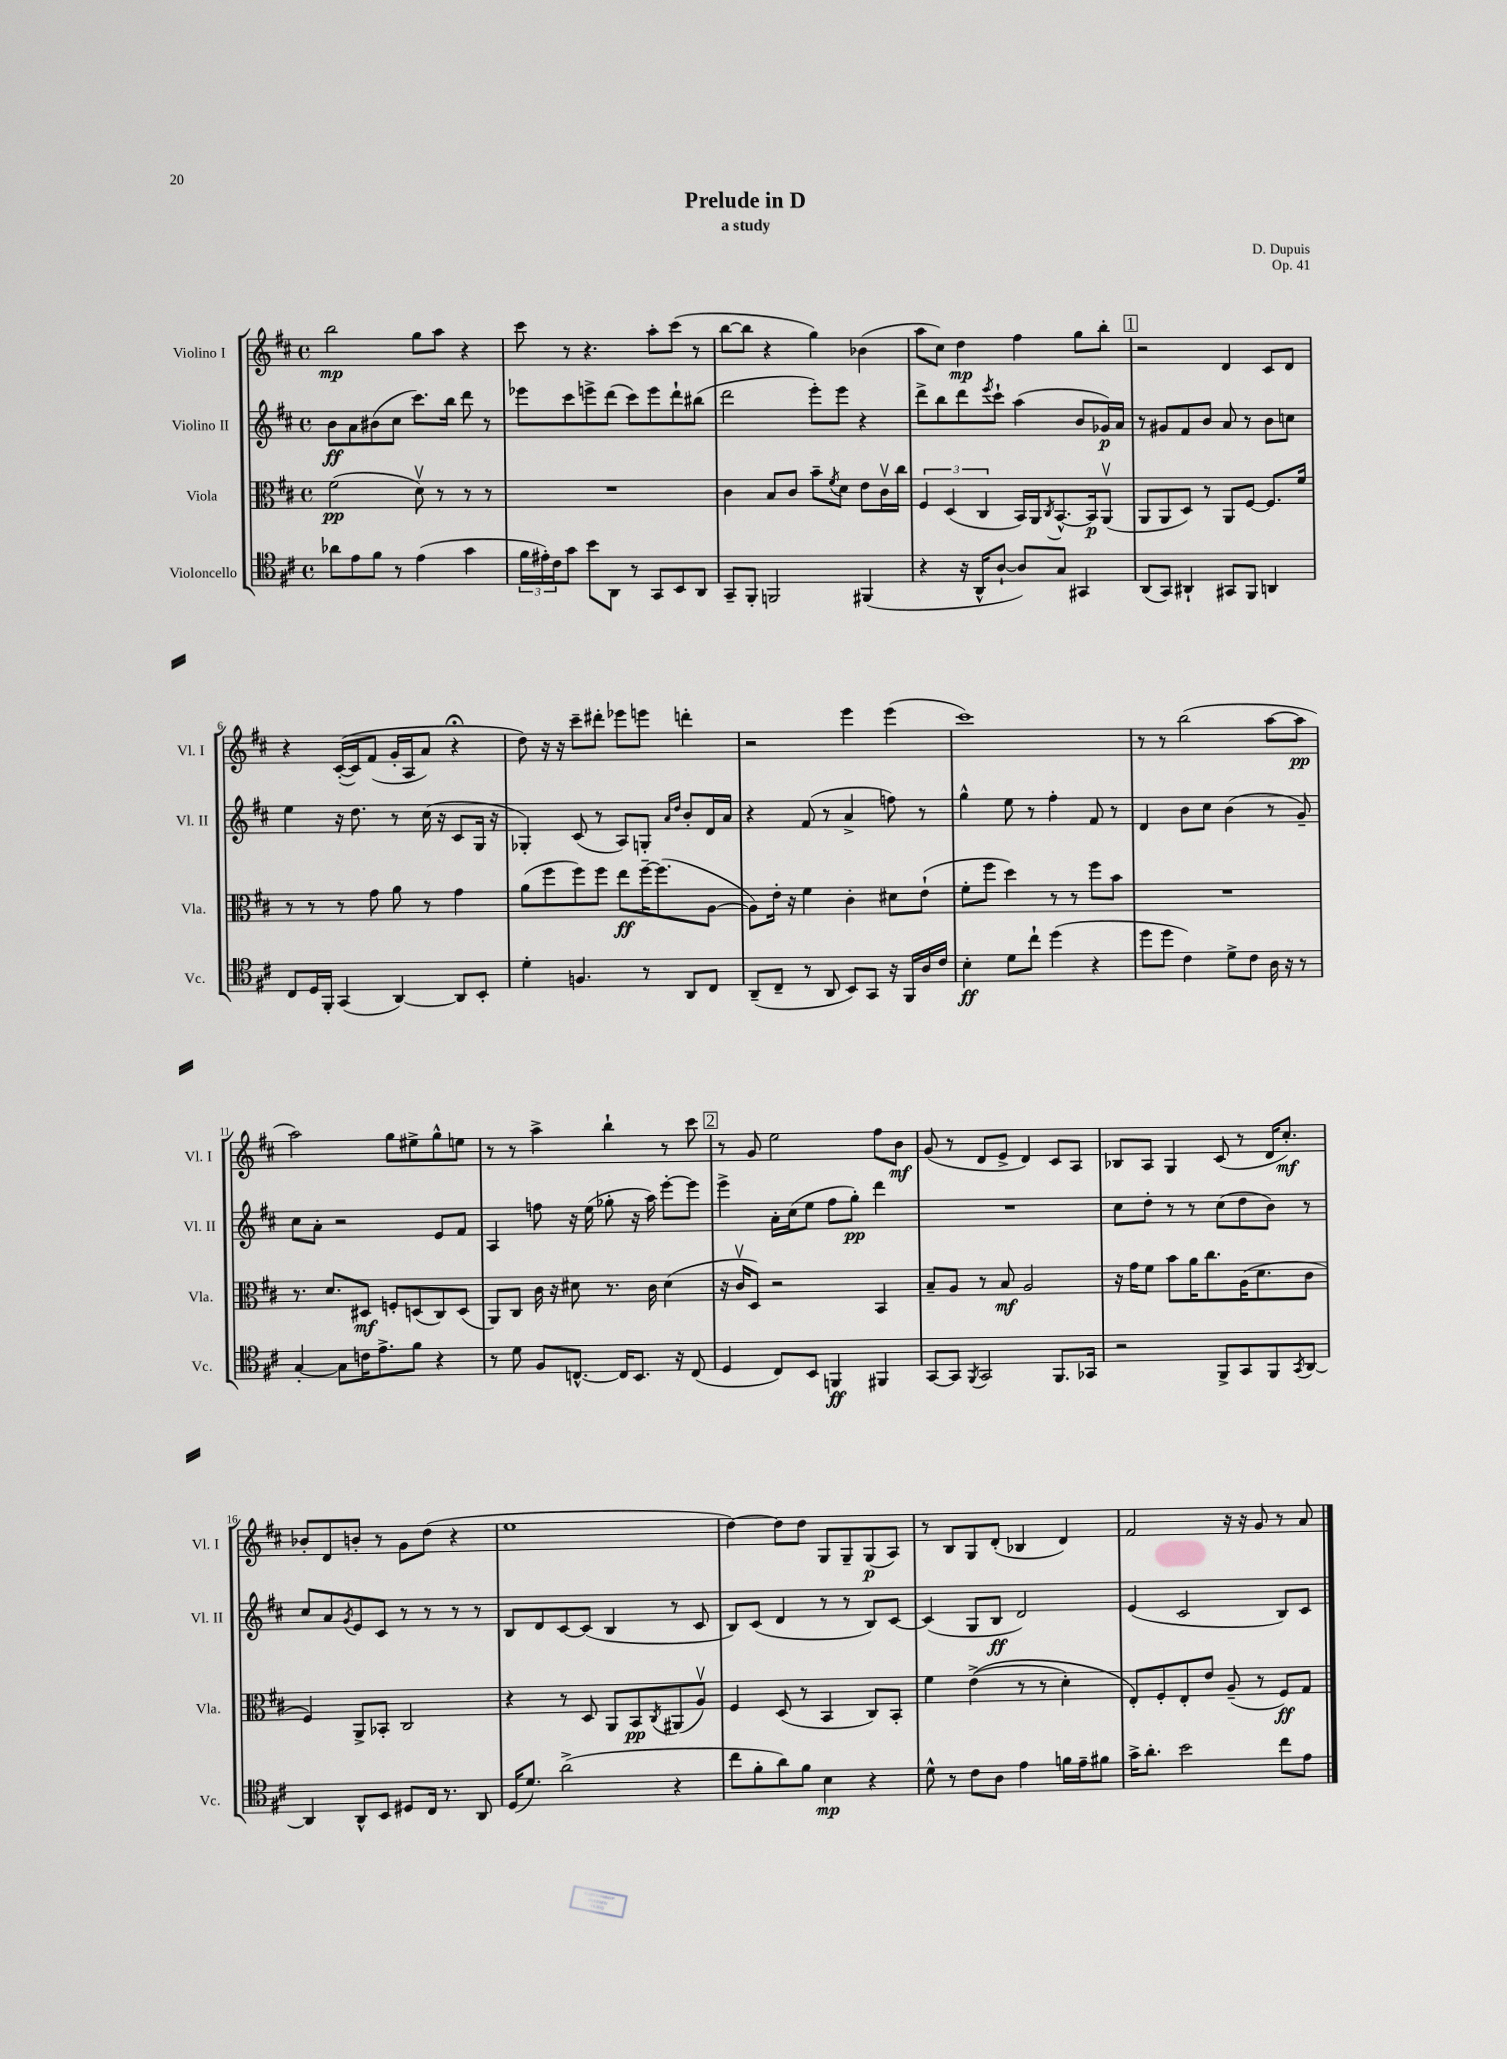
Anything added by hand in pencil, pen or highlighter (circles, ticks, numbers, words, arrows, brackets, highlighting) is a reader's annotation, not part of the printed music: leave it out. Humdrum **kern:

**kern	**dynam	**kern	**dynam	**kern	**dynam	**kern	**dynam
*part4	*part4	*part3	*part3	*part2	*part2	*part1	*part1
*staff4	*staff4	*staff3	*staff3	*staff2	*staff2	*staff1	*staff1
*I"Violoncello	*	*I"Viola	*	*I"Violino II	*	*I"Violino I	*
*I'Vc.	*	*I'Vla.	*	*I'Vl. II	*	*I'Vl. I	*
*clefC4	*	*clefC3	*	*clefG2	*	*clefG2	*
*k[f#c#]	*	*k[f#c#]	*	*k[f#c#]	*	*k[f#c#]	*
*M4/4	*	*M4/4	*	*M4/4	*	*M4/4	*
*met(c)	*	*met(c)	*	*met(c)	*	*met(c)	*
=1	=1	=1	=1	=1	=1	=1	=1
8a-X\L	.	(2f#\	pp	8b\L	ff	2bb\	mp
8e\	.	.	.	8a\	.	.	.
8f#\J	.	.	.	(8b#X\	.	.	.
8r	.	.	.	8cc#\J	.	.	.
(4e\	.	8dv\)	.	8.ccc#\L)	.	8gg\L	.
.	.	8r	.	.	.	8aa\J	.
.	.	.	.	16bb\Jk	.	.	.
4g\	.	8r	.	8ddd\	.	4r	.
.	.	8r	.	8r	.	.	.
=2	=2	=2	=2	=2	=2	=2	=2
24f#\LL	.	1r	.	8eee-X\L	.	8ccc#\	.
24e#X'\)	.	.	.	.	.	.	.
24c#\J	.	.	.	.	.	.	.
8g\J	.	.	.	8ccc#\	.	8r	.
8b\L	.	.	.	8eeen^\	.	4.r	.
8AA\J	.	.	.	(8ddd\J	.	.	.
8r	.	.	.	8ccc#\L)	.	.	.
8GG/L	.	.	.	8eee\	.	8aa'\L	.
8BB/	.	.	.	8ddd`\	.	(8ccc#\J	.
8AA/J	.	.	.	(8bb#X\J	.	8r	.
=3	=3	=3	=3	=3	=3	=3	=3
8GG~/L	.	4c#\	.	2ddd\	.	[8bb\L	.
8FF#'/J	.	.	.	.	.	8bb\J]	.
2FFn/	.	8B/L	.	.	.	4r	.
.	.	8c#/J	.	.	.	.	.
.	.	8b~\L	.	8eee'\L)	.	4gg\)	.
.	.	8qf#/	.	.	.	.	.
.	.	8d\J	.	8eee\J	.	.	.
(4FF#X/	.	8e\L	.	4r	.	(4b-X\	.
.	.	16c#v\L	.	.	.	.	.
.	.	16cc#\JJ	.	.	.	.	.
=4	=4	=4	=4	=4	=4	=4	=4
4r	.	6F#/	.	8ddd^\L	.	8aa\L	.
.	.	.	.	8bb\	.	8cc#\J)	.
.	.	(6D/	.	.	.	.	.
16r	.	.	.	8ddd\	.	4dd\	mp
16AA^^/KL	.	.	.	.	.	.	.
.	.	6C#/	.	.	.	.	.
.	.	.	.	8qeee/	.	.	.
[8A`/J	.	.	.	8ccc#`\J	.	.	.
8A/L])	.	16BB/LL)	.	(4aa\	.	4ff#\	.
.	.	16AA/J	.	.	.	.	.
.	.	8qC#/	.	.	.	.	.
8G/J	.	[8.BB^^/	.	.	.	.	.
4GG#X/	.	.	.	8b/L	.	8gg\L	.
.	.	16BB/k]	p	.	.	.	.
.	.	(8AAv/J	.	16g-X/L)	p	8bb'\J	.
.	.	.	.	16a/JJ	.	.	.
!!LO:REH:place=s1:t=1
=5	=5	=5	=5	=5	=5	=5	=5
(8AA/L	.	8AA/L	.	8r	.	2r	.
8GG/J)	.	8AA/	.	8g#X/L	.	.	.
4AA#X`/	.	8D/J)	.	8f#/	.	.	.
.	.	8r	.	8b/J	.	.	.
8GG#X/L	.	8AA/L	.	8a/	.	4d/	.
8FF#/J	.	[8F#/J	.	8r	.	.	.
4AAn/	.	8.F#/L]	.	8b\L	.	8c#/L	.
.	.	.	.	8ccn\J	.	8d/J	.
.	.	16f#/Jk	.	.	.	.	.
!!LO:LB:g=z
=6	=6	=6	=6	=6	=6	=6	=6
8C#/L	.	8r	.	4ee\	.	4r	.
16D/L	.	8r	.	.	.	.	.
16FF#'/JJ	.	.	.	.	.	.	.
(4GG/	.	8r	.	16r	.	(([16c#'/LL	.
.	.	.	.	8.dd\	.	16c#/J])	.
.	.	8g\	.	.	.	(8f#/J	.
[4AA/)	.	8a\	.	8r	.	16g'/LL	.
.	.	.	.	.	.	16A/J	.
.	.	8r	.	(16cc#\	.	8a/J)	.
.	.	.	.	16r	.	.	.
8AA/L]	.	4g\	.	8c#/L	.	4r;<	.
8BB'/J	.	.	.	16G/Jk	.	.	.
.	.	.	.	16r	.	.	.
=7	=7	=7	=7	=7	=7	=7	=7
4d'\	.	(8a\L	.	4G-X'/)	.	8dd\)	.
.	.	8ff#\	.	.	.	16r	.
.	.	.	.	.	.	16r	.
4.Fn/	.	8ff#\)	.	(8c#/	.	8ccc#~\L	.
.	.	8ff#\J	.	8r	.	8ddd#X'\J	.
.	.	8ee\L	ff	8A/L)	.	8eee-X\L	.
8r	.	[16ff#~\K	.	8Gn'/J	.	8eeen\J	.
.	.	(8.ff#\]	.	.	.	.	.
.	.	.	.	16qqa/LL	.	.	.
.	.	.	.	16qqdd/JJ	.	.	.
8AA/L	.	.	.	8b'/L	.	4dddn'\	.
8C#/J	.	[8A\J	.	16d/L	.	.	.
.	.	.	.	16a/JJ	.	.	.
=8	=8	=8	=8	=8	=8	=8	=8
(8AA~/L	.	8A\L])	.	4r	.	2r	.
8C#~/J	.	16e'\Jk	.	.	.	.	.
.	.	16r	.	.	.	.	.
8r	.	4f#\	.	(8f#/	.	.	.
8AA/	.	.	.	8r	.	.	.
8BB/L)	.	4c#'\	.	4a^/	.	4eee\	.
8GG/J	.	.	.	.	.	.	.
16r	.	8d#X\L	.	8ffn\)	.	(4eee\	.
16FF#/LL	.	.	.	.	.	.	.
16A/	.	(8e`\J	.	8r	.	.	.
16c#/JJ	.	.	.	.	.	.	.
=9	=9	=9	=9	=9	=9	=9	=9
4B'\	ff	8f#'\L	.	4gg^^\	.	1ccc#)	.
.	.	8ff#\J	.	.	.	.	.
8d\L	.	4dd\)	.	8ee\	.	.	.
8cc#`\J	.	.	.	8r	.	.	.
(4dd\	.	8r	.	4ff#'\	.	.	.
.	.	8r	.	.	.	.	.
4r	.	8ff#\L	.	8f#/	.	.	.
.	.	8b\J	.	8r	.	.	.
=10	=10	=10	=10	=10	=10	=10	=10
8dd\L	.	1r	.	4d/	.	8r	.
8dd\J	.	.	.	.	.	8r	.
4c#\)	.	.	.	8b\L	.	(2bb\	.
.	.	.	.	8cc#\J	.	.	.
8d^\L	.	.	.	(4b\	.	.	.
8c#\J	.	.	.	.	.	.	.
16A\	.	.	.	8r	.	[8aa\L	.
16r	.	.	.	.	.	.	.
8r	.	.	.	8g~/)	.	8aa\J]	pp
!!LO:LB:g=z
=11	=11	=11	=11	=11	=11	=11	=11
[4G'/	.	8.r	.	8cc#\L	.	2aa\)	.
.	.	.	.	8a'\J	.	.	.
.	.	8.d/L	.	.	.	.	.
8G\L]	.	.	.	2r	.	.	.
16cn\K	.	8D#X/J	mf	.	.	.	.
8.e^\	.	.	.	.	.	.	.
.	.	8Fn'/L	.	.	.	8gg\L	.
8f#\J	.	(8Dn/	.	.	.	8ee#X^\	.
4r	.	8C#/)	.	8e/L	.	8gg^^\	.
.	.	(8D/J	.	8f#/J	.	8een\J	.
=12	=12	=12	=12	=12	=12	=12	=12
8r	.	8AA/L)	.	4A/	.	8r	.
8d\	.	8C#/J	.	.	.	8r	.
8F#/L	.	16c#\	.	8ffn\	.	4aa^\	.
.	.	16r	.	.	.	.	.
[8.Cn^^/J	.	8d#X\	.	16r	.	.	.
.	.	.	.	(16ee\	.	.	.
.	.	8.r	.	8gg-X'\	.	4bb`\	.
16C/KL]	.	.	.	.	.	.	.
8.BB/J	.	.	.	16r	.	.	.
.	.	16c#\	.	16aa\)	.	.	.
.	.	(4d#\	.	[8eee'\L	.	8r	.
16r	.	.	.	.	.	.	.
(8C/	.	.	.	8eee\J]	.	8ccc#\	.
!!LO:REH:place=s1:t=2
=13	=13	=13	=13	=13	=13	=13	=13
4D/	.	16r	.	4eee^\	.	8r	.
.	.	16c#v/KL	.	.	.	.	.
.	.	8D/J)	.	.	.	8g/	.
8C#/L)	.	2r	.	16a'\LL	.	2ee\	.
.	.	.	.	(16cc#\J	.	.	.
8BB/J	.	.	.	8ee\J	.	.	.
4FFn/	ff	.	.	8ff#\L	.	.	.
.	.	.	.	8gg'\J)	pp	.	.
4FF#X/	.	4BB/	.	4ddd\	.	8ff#\L	.
.	.	.	.	.	.	8b\J	mf
=14	=14	=14	=14	=14	=14	=14	=14
[8GG/L	.	8B~/L	.	1r	.	(8g/	.
8GG/J]	.	8A/J	.	.	.	8r	.
8qFF#/	.	.	.	.	.	.	.
2GG/	.	8r	.	.	.	8d/L	.
.	.	8B/	mf	.	.	8e^/J	.
.	.	2A/	.	.	.	4d/)	.
8.FF#/L	.	.	.	.	.	8c#/L	.
.	.	.	.	.	.	8A/J	.
16GG-X/Jk	.	.	.	.	.	.	.
=15	=15	=15	=15	=15	=15	=15	=15
2r	.	16r	.	8cc#\L	.	8B-X/L	.
.	.	16g\KL	.	.	.	.	.
.	.	8f#\J	.	8dd'\J	.	8A/J	.
.	.	8b\L	.	8r	.	4G/	.
.	.	16a\K	.	8r	.	.	.
.	.	8.cc#\	.	.	.	.	.
8FF#^/L	.	.	.	(8cc#\L	.	(8c#/	.
8GG/	.	(16A\K	.	8dd\	.	8r	.
.	.	8.d\	.	.	.	.	.
8FF#/	.	.	.	8b\J)	.	16d/KL	.
.	.	.	.	.	.	8.cc#'/J)	mf
8qGG/	.	.	.	.	.	.	.
[8AA/J	.	8c#\J	.	8r	.	.	.
!!LO:LB:g=z
=16	=16	=16	=16	=16	=16	=16	=16
4AA/]	.	4F#/)	.	8cc#/L	.	8b-X'/L	.
.	.	.	.	8a/	.	8d/	.
.	.	.	.	8qg/	.	.	.
8AA^^/L	.	8AA^/L	.	8e/	.	8bn'/J	.
8BB/J	.	8BB-X'/J	.	8c#/J	.	8r	.
8D#X/L	.	2C#/	.	8r	.	8g\L	.
16C#/Jk	.	.	.	8r	.	(8dd\J	.
8.r	.	.	.	.	.	.	.
.	.	.	.	8r	.	4r	.
8AA/	.	.	.	8r	.	.	.
=17	=17	=17	=17	=17	=17	=17	=17
(16D/KL	.	4r	.	8B/L	.	1ee	.
8.d/J)	.	.	.	.	.	.	.
.	.	.	.	8d/	.	.	.
(2a^\	.	8r	.	[8c#/	.	.	.
.	.	8D/	.	(8c#/J]	.	.	.
.	.	8AA/L	.	4B/	.	.	.
.	.	8BB/	pp	.	.	.	.
.	.	8qC#/	.	.	.	.	.
4r	.	(8AA#X/	.	8r	.	.	.
.	.	8Av/J)	.	8c#/	.	.	.
=18	=18	=18	=18	=18	=18	=18	=18
8cc#\L	.	4F#/	.	8B/L)	.	[4dd\)	.
8f#'\	.	.	.	(8c#/J	.	.	.
8a\)	.	(8D/	.	4d/	.	8dd\L]	.
8f#\J	.	8r	.	.	.	8dd\J	.
4B\	mp	4BB/	.	8r	.	8G/L	.
.	.	.	.	8r	.	8G~/	.
4r	.	8C#/L)	.	8B/L)	.	(8G/	p
.	.	8BB'/J	.	[8c#/J	.	8A/J)	.
=19	=19	=19	=19	=19	=19	=19	=19
8d^^\	.	4f#\	.	(4c#/]	.	8r	.
8r	.	.	.	.	.	8B/L	.
8c#\L	.	((4e^\	.	8G/L	.	8G/	.
8A\J	.	.	.	8B/J	ff	(8d'/J	.
4e\	.	8r	.	2d/)	.	4B-X/	.
.	.	8r	.	.	.	.	.
16fn\LL	.	4d'\)	.	.	.	4d/)	.
16e~\J	.	.	.	.	.	.	.
8f#X\J	.	.	.	.	.	.	.
=20	=20	=20	=20	=20	=20	=20	=20
16g^\KL	.	8E'/L)	.	(4e/	.	2f#/	.
8.a'\J	.	.	.	.	.	.	.
.	.	8F#'/	.	.	.	.	.
2b\	.	8E'/	.	2c#/	.	.	.
.	.	8e/J	.	.	.	.	.
.	.	(8A~/	.	.	.	16r	.
.	.	.	.	.	.	16r	.
.	.	8r	.	.	.	8g/	.
8cc#\L	.	8F#/L)	ff	8B/L)	.	8r	.
8e\J	.	8G/J	.	8c#/J	.	8a/	.
==	==	==	==	==	==	==	==
*-	*-	*-	*-	*-	*-	*-	*-
